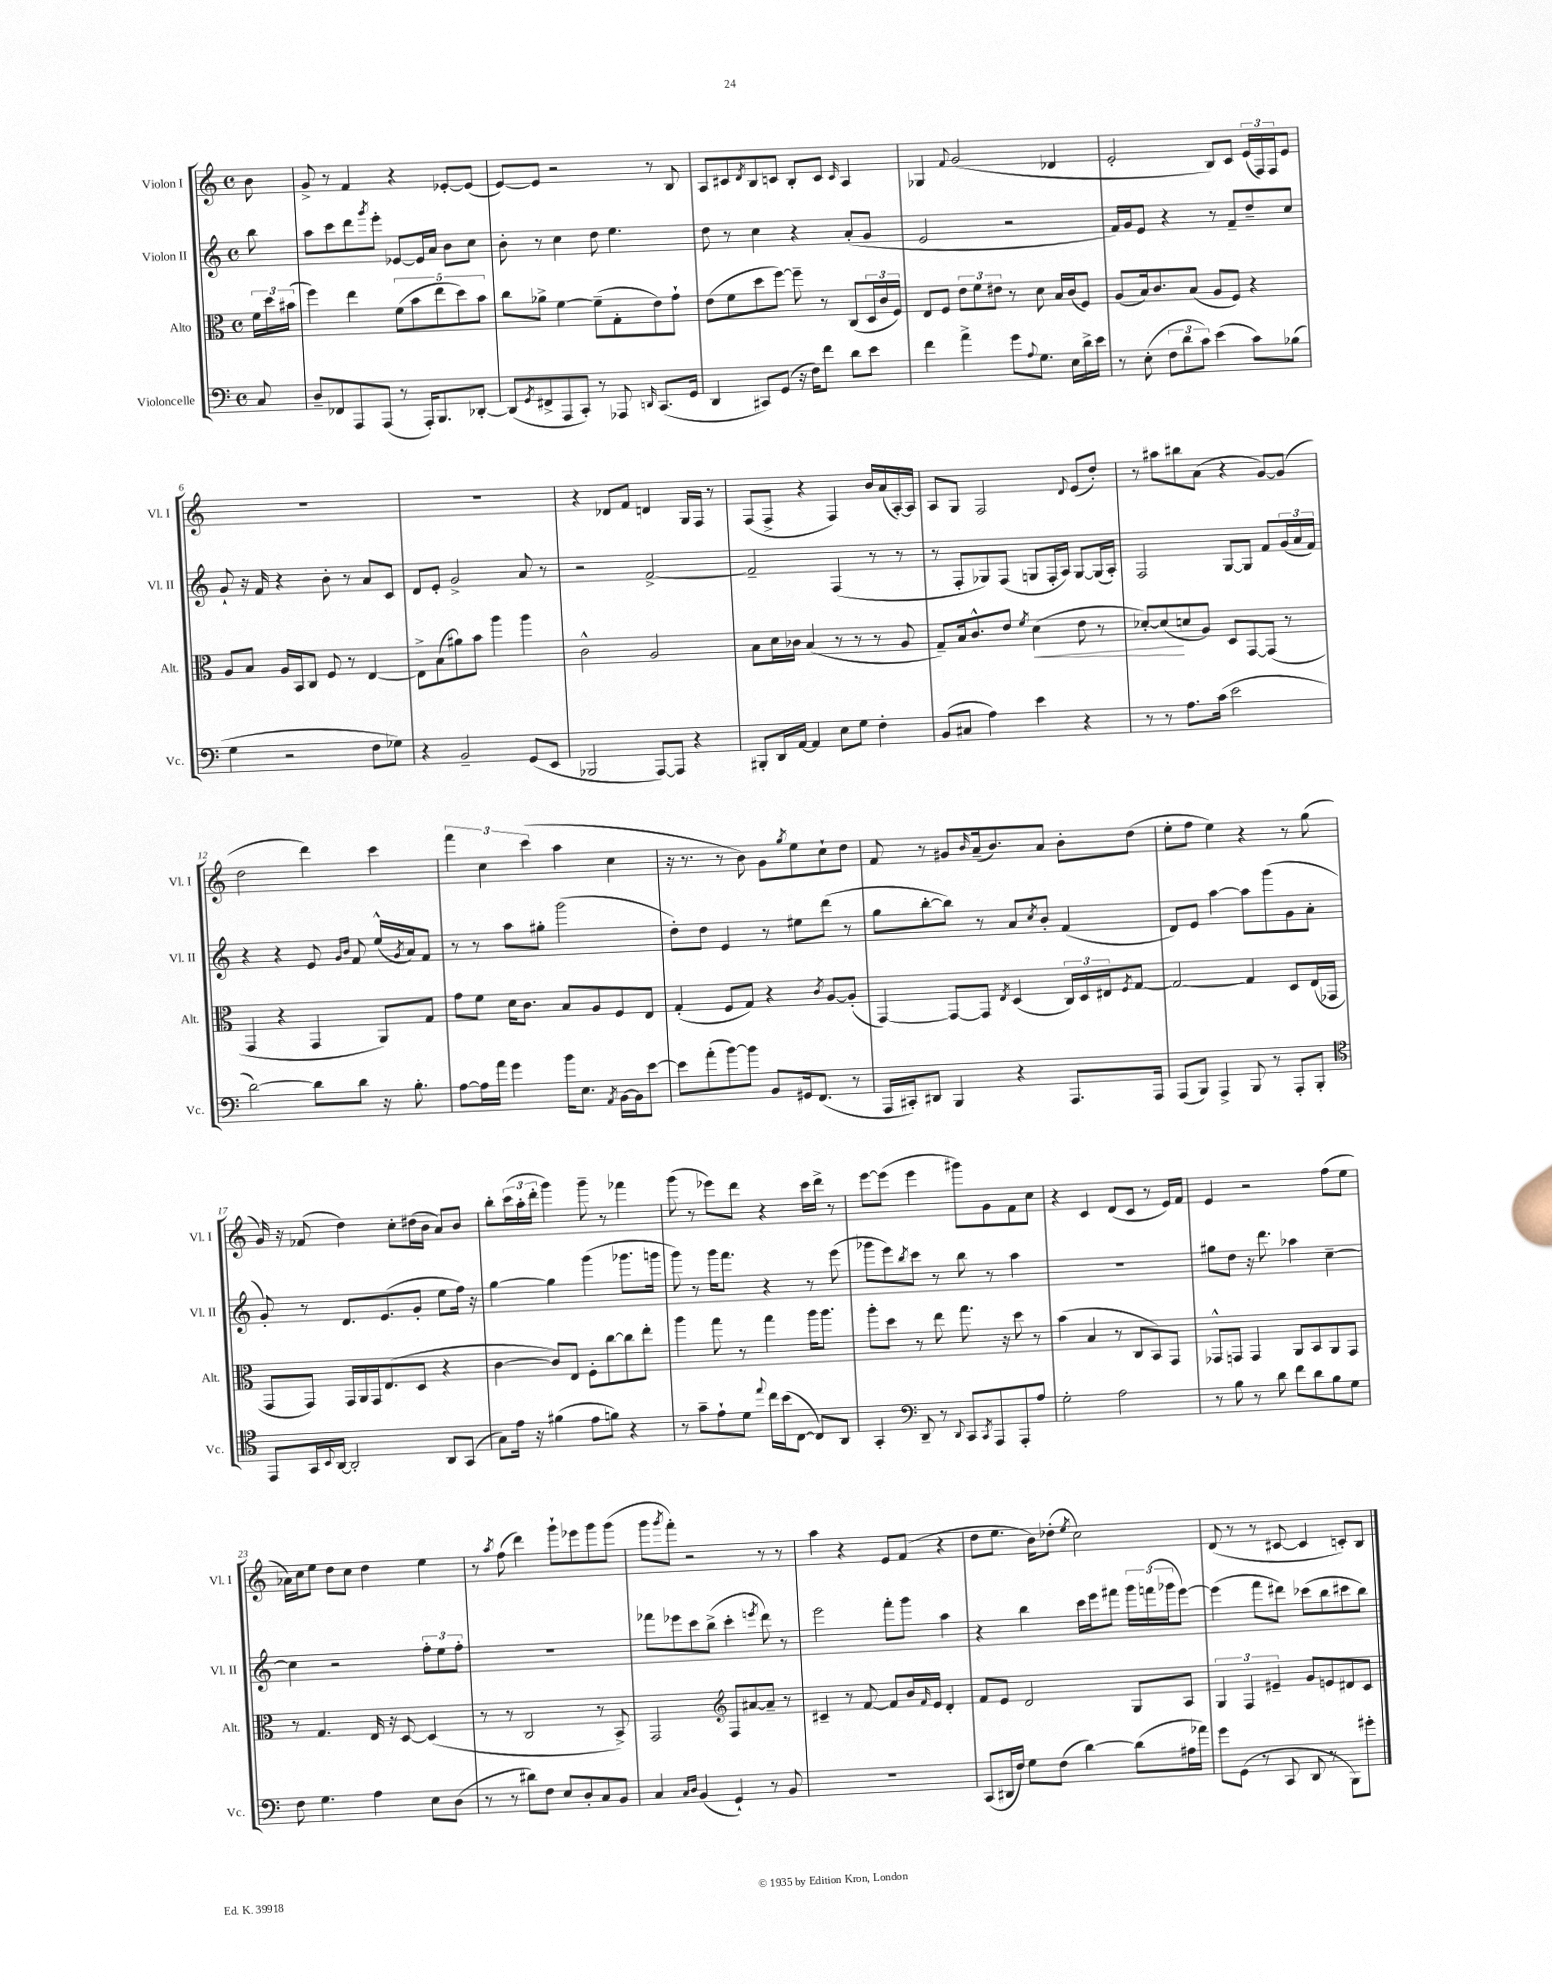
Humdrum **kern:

**kern	**kern	**dynam	**kern	**kern
*part4	*part3	*part3	*part2	*part1
*staff4	*staff3	*staff3	*staff2	*staff1
*I"Violoncelle	*I"Alto	*	*I"Violon II	*I"Violon I
*I'Vc.	*I'Alt.	*	*I'Vl. II	*I'Vl. I
*clefF4	*clefC3	*	*clefG2	*clefG2
*k[]	*k[]	*	*k[]	*k[]
*M4/4	*M4/4	*	*M4/4	*M4/4
*met(c)	*met(c)	*	*met(c)	*met(c)
=	=	=	=	=
8C/	24f\LL	.	8bb\	8b\
.	24dd\	.	.	.
.	(24b#X\JJ	.	.	.
=1	=1	=1	=1	=1
8D~/L	4ff\)	.	8aa\L	8g^/
8FF-X/	.	.	8ccc\	8r
8AAA/	4ee\	.	8ddd\	4f/
.	.	.	8qggg/	.
(8AAA/J	.	.	8eee'\J	.
8r	(10f\L	.	[8e-X/L	4r
.	10b\	.	.	.
16AAA'/KL)	.	.	16e-/L]	.
8.BBB/	.	.	16a/JJ	.
.	10ee\	.	.	.
.	.	.	8b\L	[8e-X'/L
.	10dd\)	.	.	.
[8DD-X'/J	.	.	8cc\J	(8e-/J]
.	10b\J	.	.	.
=2	=2	=2	=2	=2
(8DD-/L]	8cc\L	.	8b'\	[8e/L)
8qGG/	.	.	.	.
8FF#X^/	8a-X^\J	.	8r	8e/J]
8AAA/	[4f\	.	4cc\	2r
8CC'/J)	.	.	.	.
8r	(8f~\L]	.	8dd\	.
8AAA-X/	8G'\	.	4.ee\	.
16qqDDn/	.	.	.	.
(8.CC/L	8e\)	.	.	8r
.	8g`\J	.	.	8B/
16GG/Jk	.	.	.	.
=3	=3	=3	=3	=3
4DD/	(8e\L	.	8dd\	8A/L
.	8f\	.	8r	8c#X/
.	.	.	.	8qd/
8CC#X/L)	8dd\	.	4cc\	8B/
(8GG/J	[8ff\J)	.	.	8cn/J
16r	8ff~\]	.	4r	8B'/L
16F\KL)	.	.	.	.
8f\J	8r	.	.	8c/J
.	.	.	.	16qqc/
8d\L	(8C/L	.	(8a'/L	4A/
8e\J	24D/L	.	8g/J	.
.	24c/	.	.	.
.	24F/JJ)	.	.	.
=4	=4	=4	=4	=4
4f\	8E/L	.	2e/	4G-X/
.	8F/J	.	.	.
.	.	.	.	8qqf/
4a^\	12e\L	.	.	(2g/
.	12f\	.	.	.
.	12e#X\J	.	.	.
8g\L	8r	.	2r	.
8qqA/	.	.	.	.
8.G\J	8d\	.	.	.
.	16B/LL	.	.	4d-X/
16E\LL	(16c/J	.	.	.
16d^\	8F/J)	.	.	.
16e\JJ	.	.	.	.
=5	=5	=5	=5	=5
8r	(8A/L	.	16f/LL)	2e'/
.	.	.	16g/J	.
(8E'\	16B/k)	.	8e/J	.
.	8.c/	.	.	.
12F\L	.	.	4r	.
12d\	.	.	.	.
.	(8B/J	.	.	.
12c\J)	.	.	.	.
(4e\	8A/L	.	8r	8B/L)
.	8F/J)	.	8f~/L	8c/J
8c\L)	4r	.	8dd~/	(24e/LL
.	.	.	.	24F/)
.	.	.	.	24F/J
(8B-X\J	.	.	8cc/J	8e/J
!!LO:LB:g=z
=6	=6	=6	=6	=6
4G\	8A/L	.	8g`/	1r
.	8B/J	.	16r	.
.	.	.	16f/	.
2r	16A/LL	.	4r	.
.	16BB/J	.	.	.
.	8C/J	.	.	.
.	8F/	.	8b'\	.
.	8r	.	8r	.
8F\L	[4E/	.	8a/L	.
8G-X\J)	.	.	8c/J	.
=7	=7	=7	=7	=7
4r	8E^\L]	.	8d/L	1r
.	(8B\	.	8e'/J	.
2BB~/	8a#X\)	.	2g^/	.
.	8b\J	.	.	.
.	4aa\	.	.	.
(8GG/L	4aa\	.	8a/	.
8EE/J	.	.	8r	.
=8	=8	=8	=8	=8
2BBB-X/	2c^^\	.	2r	4r
.	.	.	.	8d-X/L
.	.	.	.	8f/J
[8AAA/L)	2A/	.	[2f^/	4dn/
8AAA/J]	.	.	.	.
4r	.	.	.	16G/LL
.	.	.	.	16F/JJ
.	.	.	.	8r
=9	=9	=9	=9	=9
8BBB#X'/L	8B\L	.	2f~/]	(8F/L
16DD/L	16d\L	.	.	8F^/J
[16AA/JJ	16c-X\JJ	.	.	.
4AA/]	(4B/	.	.	4r
8E\L	8r	.	(4F/	4F/)
8G\J	8r	.	.	.
4F'\	8r	.	8r	16b/LL
.	.	.	.	(16a/
.	8A/	.	8r	[16A'/)
.	.	.	.	16A/JJ]
=10	=10	=10	=10	=10
(8BB/L	8G~/L)	.	8r	8A/L
8C#X/J	16B/k	.	8F'/L	8G/J
.	8.c^^/	.	.	.
4A\)	.	.	8G-X/)	2F/
.	8e/J	.	(8F/J	.
.	8qf/	.	.	.
!	!	!LO:HP:b	!	!
4e\	(4d\	<	8Gn/L	.
.	.	.	16F'/L	.
.	.	.	16A/JJ)	.
.	.	.	.	8qqd/
4r	8e\	.	[8G/L	(8e/L
.	8r	.	(16G/L]	8dd'/J)
.	.	.	16A'/JJ)	.
=11	=11	=11	=11	=11
8r	[8d-X'/L)	.	2F/	8r
8r	(8d-/]	.	.	8aa#X\L
8.A\L	8dn/	[	.	8bb#X\
.	8A/J)	.	.	(8a\J
(16c\Jk	.	.	.	.
2e\	8D/L	.	[8G/L	4r
.	[8GG/	.	8G/J]	.
.	(8GG/J]	.	8f/L	[8g/L)
.	8r	.	(24g/L	(8g/J]
.	.	.	24a/	.
.	.	.	24f/JJ)	.
!!LO:LB:g=z
=12	=12	=12	=12	=12
[2d\)	4GG/	.	4r	2dd\
.	4r	.	4r	.
8d\L]	4GG/	.	8e/	4ddd\)
.	.	.	16qqg/LL	.
.	.	.	16qqb/JJ	.
8d\J	.	.	8f/	.
16r	8AA/L)	.	(16ee^^/LL	4ccc\
.	.	.	8qg/	.
8.B'\	.	.	16a/J)	.
.	8G/J	.	8f/J	.
=13	=13	=13	=13	=13
[8A\L	8g\L	.	8r	6fff\
16A\L]	8f\J	.	8r	.
.	.	.	.	6cc\
16a\JJ	.	.	.	.
4g\	16d\KL	.	8aa\L	.
.	8.c\J	.	.	.
.	.	.	.	(6ccc\
.	.	.	8gg#X'\J	.
16b\KL	8B/L	.	(2ggg\	4aa\
8.E\J	.	.	.	.
.	8A/	.	.	.
8qAA/	.	.	.	.
[16BB\LL	8F/	.	.	4cc\
16BB\J]	.	.	.	.
[8e\J	8E/J	.	.	.
=14	=14	=14	=14	=14
8e\L]	(4G'/	.	8dd'\L)	16r
.	.	.	.	8.r
(8a'\	.	.	8dd\J	.
[8b\)	8F/L	.	4e/	8r
8b\J]	8G/J)	.	.	8b\)
8BB/L	4r	.	8r	8g\L
.	.	.	.	8qgg/
16GG#X/k	.	.	8ee#X\L	8ee\
(8.FF/J	.	.	.	.
.	8qc/	.	.	.
.	[8A/L	.	(8ddd\J	8cc`\
8r	(8A'/J]	.	8r	8dd\J
=15	=15	=15	=15	=15
16AAA/LL	[4GG/)	.	8gg\L	8f/
16CC#X'/J)	.	.	.	.
8DD#X/J	.	.	[8bb'\	8r
4BBB/	8GG/L_	.	8bb\J])	8g#X/L
.	.	.	.	16qqb/
.	8GG/J]	.	8r	(16a~/k
.	.	.	.	8.b/)
.	8qE/	.	.	.
4r	(4D/	.	8a/L	.
.	.	.	8qcc/	.
.	.	.	8b'/J	8a/J
8.AAA/L	24C/LL)	.	(4f/	8b'\L
.	24D/	.	.	.
.	24E#X/J	.	.	.
.	8qF/	.	.	.
.	[8G/J	.	.	(8dd\J
16AAA/Jk	.	.	.	.
=16	=16	=16	=16	=16
(8AAA/L	2G/_	.	8d/L)	8ee'\L
8BBB/J)	.	.	8e/J	8ff\J
4AAA^/	.	.	[4aa\	4ee\)
8BBB/	4G/]	.	8aa\L]	4r
8r	.	.	(8ggg\	.
8AAA'/L	8D/L	.	8g\	8r
8BBB'/J	(16E/L	.	8a'\J	(8gg\
.	16GG-X/JJ	.	.	.
!!LO:LB:g=z
=17	=17	=17	=17	=17
*clefC4	*	*	*	*
8EE/L	8GG/L	.	8g'/)	16g/)
.	.	.	.	16r
16GG/L	8GG/J)	.	8r	(8f-X/
8qqBB/	.	.	.	.
[16AA/JJ	.	.	.	.
2AA'/]	16GG/LL	.	8.d/L	4dd\)
.	16AA/	.	.	.
.	16GG/J	.	.	.
.	(8.E/	.	(8.e/	.
.	.	.	.	8cc'\L
.	8D/J	.	8g'/J	(16dd#X\L
.	.	.	.	16b\JJ
8AA/L	4r	.	8ee\L	8a/L)
(8GG/J	.	.	16ff\Jk)	8b/J
.	.	.	16r	.
=18	=18	=18	=18	=18
8G\L)	[4c\	.	[4gg\	8bb'\L
16e\Jk	.	.	.	(24ccc\L
.	.	.	.	24aa'\
16r	.	.	.	.
.	.	.	.	24ddd'\JJ
(4f#X\	8c/L])	.	4gg\]	4ggg\)
.	8E/J	.	.	.
8e\L	8F'\L	.	(4ggg\	8ggg~\
8fn\J)	[8cc\	.	.	8r
4r	8cc\]	.	8.ggg-X\L	4fff-X\
.	8ee'\J	.	.	.
.	.	.	16gggn\Jk	.
=19	=19	=19	=19	=19
8r	4aa\	.	8ggg\)	(8ggg\
8g~\L	.	.	8r	8r
8e`\	8gg\	.	16ggg\KL	8eee-X\L)
.	.	.	8.fff\J	.
8d\J	8r	.	.	8ddd\J
8qqee/	.	.	.	.
16cc\LL	4gg\	.	4r	4r
(16b\J	.	.	.	.
[8C\J	.	.	.	.
8C/L])	16aa\KL	.	8r	16ccc\LL
.	8.aa\J	.	.	16ddd^\JJ
8AA/J	.	.	(8eee\	8r
=20	=20	=20	=20	=20
4GG'/	8aa'\L	.	8ggg-X\L	[8eee\L
.	8dd\J	.	8eee\)	(8eee\J]
*clefF4	*	*	*	*
.	.	.	8qbb/	.
8DD~/	8r	.	8ccc\J	4eee\
8r	8ee\	.	8r	.
8qqDD/	.	.	.	.
8CC/L	8.gg\	.	8bb\	8ggg#X\L)
8qCC/	.	.	.	.
8AAA/	.	.	8r	8g\
.	16r	.	.	.
8AAA'/	8dd\	.	4aa\	8f\
8A/J	8r	.	.	8cc\J
=21	=21	=21	=21	=21
2G'\	(4b\	.	1r	4r
.	4B/	.	.	4c/
2A\	8r	.	.	(8d/L
.	8C/L	.	.	8c/J
.	8BB/)	.	.	8r
.	8GG/J	.	.	16e/LL)
.	.	.	.	16f/JJ
=22	=22	=22	=22	=22
8r	8GG-X^^/L	.	8gg#X\L	4e/
8B\	8GGn/J	.	8dd\J	.
8r	4GG/	.	16r	2r
.	.	.	8.ddd\	.
8d\	.	.	.	.
8f\L	8AA/L	.	4aa-X\	.
8d\	8BB/	.	.	.
8B\	8AA/	.	[4cc~\	(8ff\L
8G\J	8GG/J	.	.	8ee\J
!!LO:LB:g=z
=23	=23	=23	=23	=23
8F\	8r	.	4cc\]	16a-X\LL)
.	.	.	.	16cc\J
4.G\	4.G/	.	.	8ee\J
.	.	.	2r	8dd\L
.	.	.	.	8cc\J
4A\	16E/	.	.	4dd\
.	16r	.	.	.
.	[8D/	.	.	.
8E\L	(4D/]	.	12ff'\L	4ee\
.	.	.	12ee\	.
(8D\J	.	.	.	.
.	.	.	12ff'\J	.
=24	=24	=24	=24	=24
8r	8r	.	1r	8r
.	.	.	.	8qaa/
8r	8r	.	.	(8ff\
8d#X\L)	2C/	.	.	4ddd\)
8F\J	.	.	.	.
8E/L	.	.	.	8ggg`\L
8D'/	.	.	.	8eee-X\
8C/	8r	.	.	8ggg\
8BB/J	8BB^/)	.	.	(8ggg\J
=25	=25	=25	=25	=25
4C/	2GG/	.	8fff-X\L	8ggg\L
.	.	.	.	8qggg/
.	.	.	8eee-X\	8fff'\J)
16qqC/LL	.	.	.	.
16qqD/JJ	.	.	.	.
(4BB/	.	.	8ccc\	2r
.	.	.	(8bb^\J	.
*	*clefG2	*	*	*
4GG`/)	8F/L	.	4ccc'\	.
.	[8a#X/	.	.	.
.	.	.	8qeeen/	.
8r	8a#~/J]	.	8ddd\)	8r
8BB/	8r	.	8r	8r
=26	=26	=26	=26	=26
1r	4c#X~/	.	2eee\	4aa\
.	8r	.	.	4r
.	[8f/	.	.	.
.	8f/L]	.	8fff'\L	8e/L
.	16b/L	.	8ggg\J	(8f/J
.	16qqf/	.	.	.
.	16e/JJ	.	.	.
.	4d'/	.	4aa\	4r
=27	=27	=27	=27	=27
(8CC/L	8f/L	.	4r	8dd\L
16DD#X/L	8e/J	.	.	8.ee\J
16F/JJ)	.	.	.	.
8G\L	2d/	.	4bb\	.
.	.	.	.	16b\KL)
(8F\J	.	.	.	(8dd-X'\J
.	.	.	.	8qee/
[4d\)	.	.	16ccc\LL	2cc\)
.	.	.	16eee\J	.
.	.	.	8fff#X\J	.
(8d\L]	8G/L	.	24ggg\LL	.
.	.	.	(24fffn\	.
.	.	.	24ggg-X\J	.
16A#X\L	8A/J	.	[8eee\J)	.
16a-X\JJ)	.	.	.	.
=28	=28	=28	=28	=28
8g\L	6G/	.	(4eee\]	(8d/
(8GG\J	.	.	.	8r
.	6F/	.	.	.
8r	.	.	8fff\L	8r
.	6e#X~/	.	.	.
8CC/	.	.	8ddd#X\J)	[8c#X/
8DD/	8g/L	.	(8ccc-X\L	4c#/]
8r	8en/	.	8bb\	.
8BBB\L)	8d#X/	.	8ccc#X\	8cn'/L)
8g#X'\J	8c/J	.	8bb\J)	8B/J
==	==	==	==	==
*-	*-	*-	*-	*-
